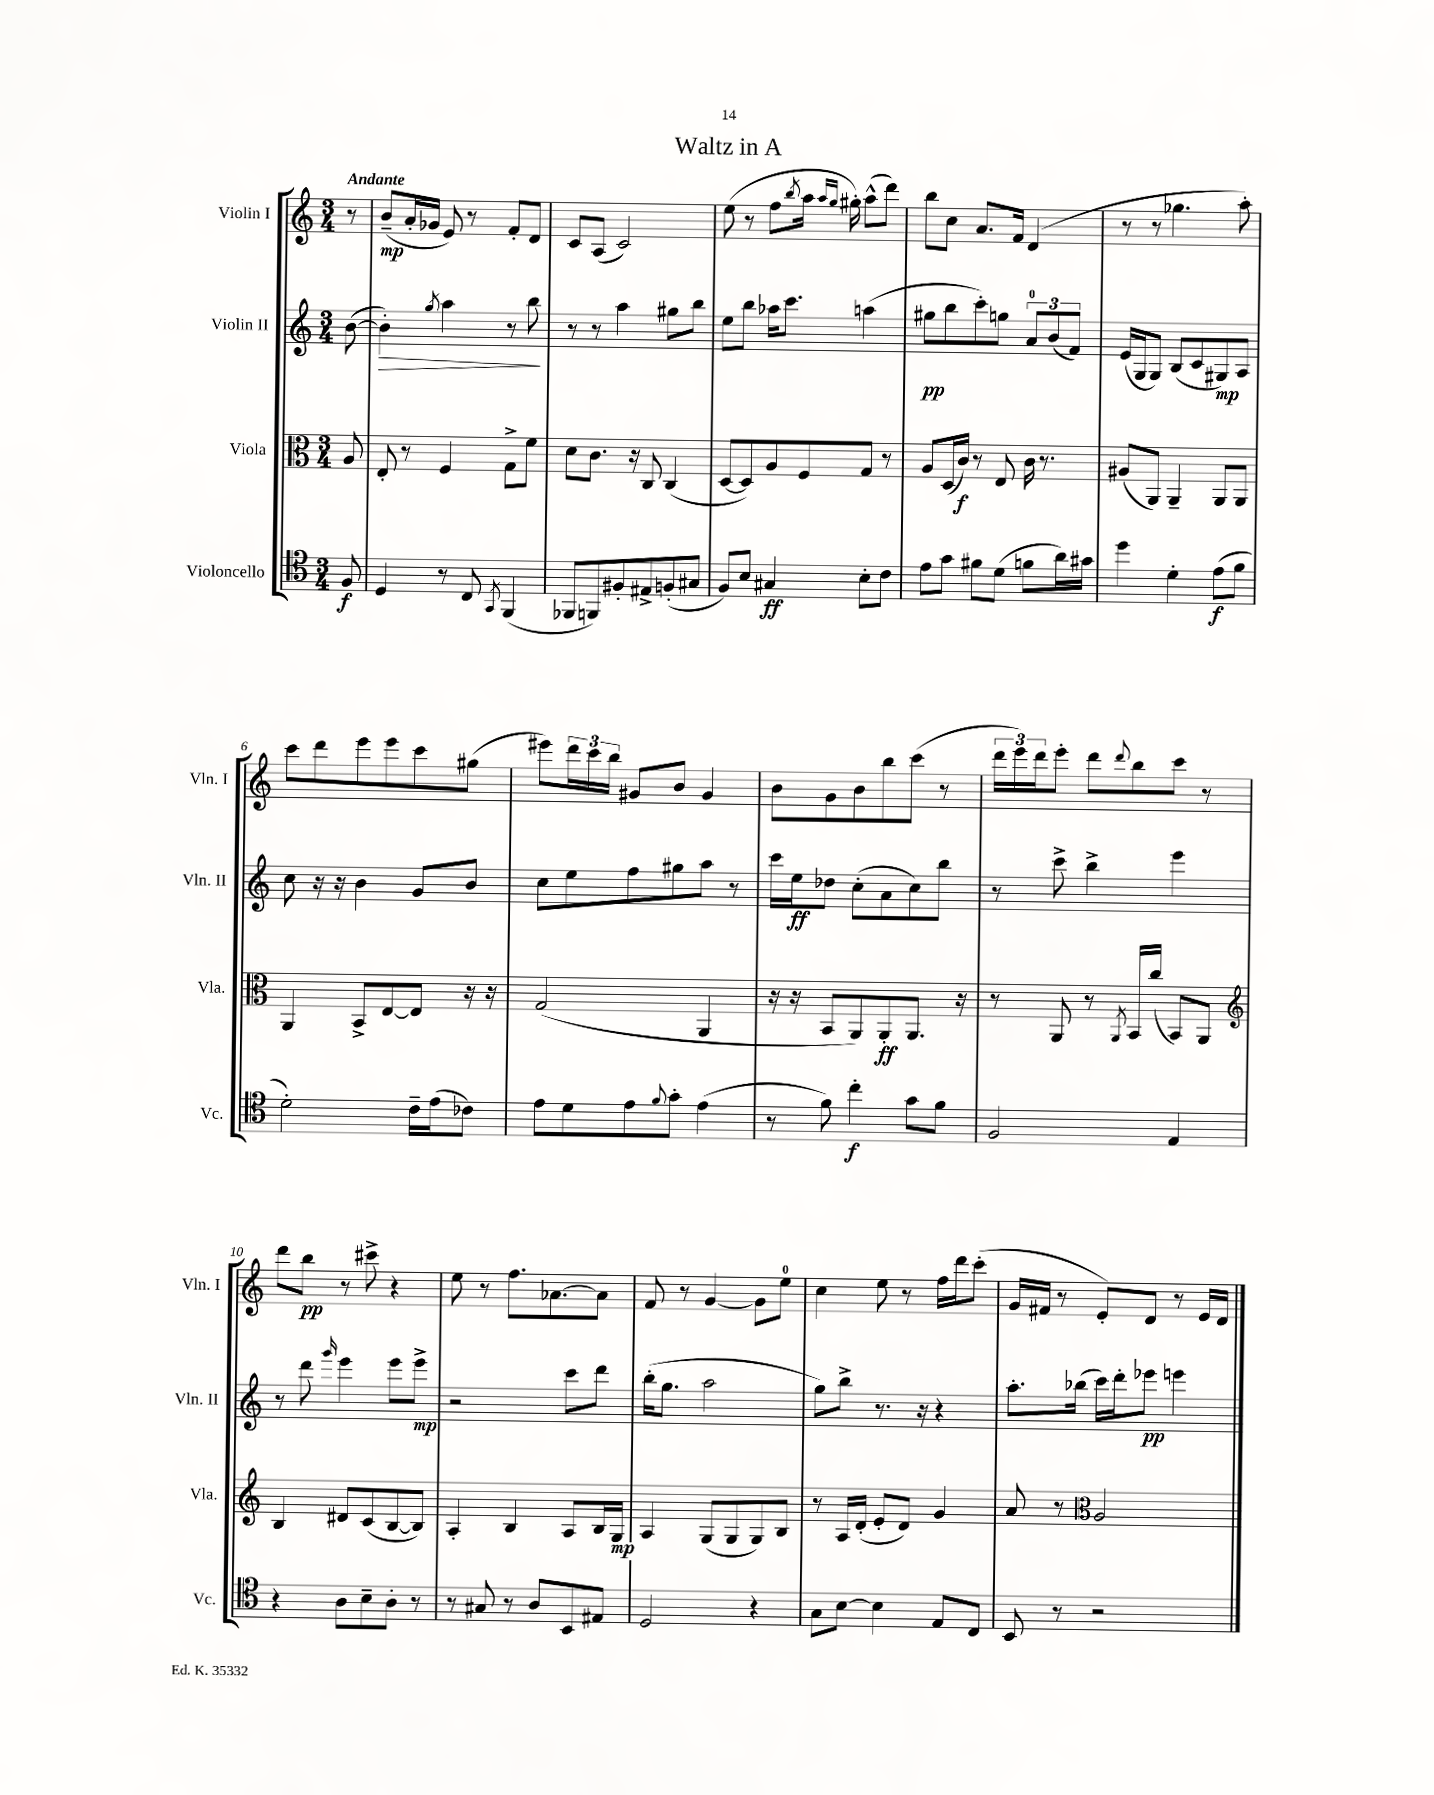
\header { title = "Waltz in A" }
<<
\new StaffGroup <<
\new Staff = "s0" \with { instrumentName = "Violin I" shortInstrumentName = "Vln. I" } {
    \clef treble \key c \major \numericTimeSignature \time 3/4 \partial 8 \tempo "Andante"
    r8 |
    b'8--\mp( a'16-. ges'16 e'8) r8 f'8-. d'8 |
    c'8 a8( c'2) |
    e''8( r8 f''8 \acciaccatura { b''8 } a''16 \grace { a''16 g''16 } gis''16-.) a''8-^( d'''8) |
    b''8 c''8 a'8. f'16 d'4( |
    r8 r8 ges''4. a''8-.) |
    c'''8 d'''8 e'''8 e'''8 c'''8 gis''8( |
    eis'''8) \tuplet 3/2 { d'''16 c'''16 b''16 } gis'8 b'8 gis'4 |
    b'8 g'8 b'8 b''8 c'''8( r8 |
    \tuplet 3/2 { d'''16 e'''16) d'''16 } e'''8-. d'''8 \appoggiatura { d'''8 } b''8 c'''8 r8 |
    d'''8 b''8\pp r8 cis'''8-> r4 |
    e''8 r8 f''8. aes'8.~ aes'8 |
    f'8 r8 g'4~ g'8 e''8-0 |
    c''4 e''8 r8 f''16 d'''16 c'''8-.( |
    g'16 fis'16 r8 e'8-.) d'8 r8 e'16 d'16 \bar "|." |
}
\new Staff = "s1" \with { instrumentName = "Violin II" shortInstrumentName = "Vln. II" } {
    \clef treble \key c \major \numericTimeSignature \time 3/4 \partial 8
    b'8~( |
    b'4-.\>) \acciaccatura { g''8 } a''4 r8 b''8\! |
    r8 r8 a''4 gis''8 b''8 |
    e''8 b''8 aes''16 c'''8. a''4( |
    gis''8\pp b''8 c'''8-.) g''8 \tuplet 3/2 { a'8-0 b'8( f'8) } |
    e'16( g16 g8) b8( c'8 gis8\mp) a8 |
    c''8 r16 r16 b'4 g'8 b'8 |
    c''8 e''8 f''8 gis''8 a''8 r8 |
    c'''16 e''16\ff des''8 c''8-.( a'8 c''8) b''8 |
    r8 c'''8-> b''4-> e'''4 |
    r8 d'''8 \grace { g'''16 } e'''4 e'''8 e'''8->\mp |
    r2 c'''8 d'''8 |
    b''16-.( g''8. a''2 |
    g''8) b''8-> r8. r16 r4 |
    a''8.-. bes''16( c'''16) d'''16-. ees'''8\pp e'''4 \bar "|." |
}
\new Staff = "s2" \with { instrumentName = "Viola" shortInstrumentName = "Vla." } {
    \clef alto \key c \major \numericTimeSignature \time 3/4 \partial 8
    a8 |
    e8-. r8 f4 g8-> f'8 |
    d'8 c'8. r16 c8 c4( |
    d8~ d8) a8 f8 g8 r8 |
    a8 d16( c'16\f) r8 e8 c'16 r8. |
    ais8( a,8) a,4-- a,8 a,8 |
    a,4 b,8-> e8~ e8 r16 r16 |
    g2( a,4 |
    r16 r16 b,8 a,8) a,8-.\ff a,8. r16 |
    r8 a,8 r8 \acciaccatura { a,8 } b,16 c''16( b,8) a,8 |
    \clef treble b4 dis'8 c'8( b8~ b8) |
    a4-. b4 a8 b16 g16\mp |
    a4 g8( g8 g8) b8 |
    r8 a16 d'16-.( e'8-. d'8) g'4 |
    a'8 r8 \clef alto a2 \bar "|." |
}
\new Staff = "s3" \with { instrumentName = "Violoncello" shortInstrumentName = "Vc." } {
    \clef tenor \key c \major \numericTimeSignature \time 3/4 \partial 8
    f8\f |
    d4 r8 c8 \acciaccatura { g,8 } f,4( |
    fes,8 f,8) fis8-. eis8-> f8-.( gis8 |
    f8) b8 gis4\ff b8-. c'8 |
    e'8 g'8 fis'8 d'8( f'8 a'16) gis'16 |
    d''4 d'4-. e'8\f( f'8 |
    d'2-.) c'16-- e'16( ces'8) |
    e'8 d'8 e'8 \appoggiatura { f'8 } g'8-. e'4( |
    r8 f'8) c''4-.\f g'8 f'8 |
    f2 e4 |
    r4 a8 b8-- a8-. r8 |
    r8 gis8 r8 a8 b,8 eis8 |
    d2 r4 |
    g8 b8~ b4 e8 c8 |
    b,8 r8 r2 \bar "|." |
}
>>
>>
